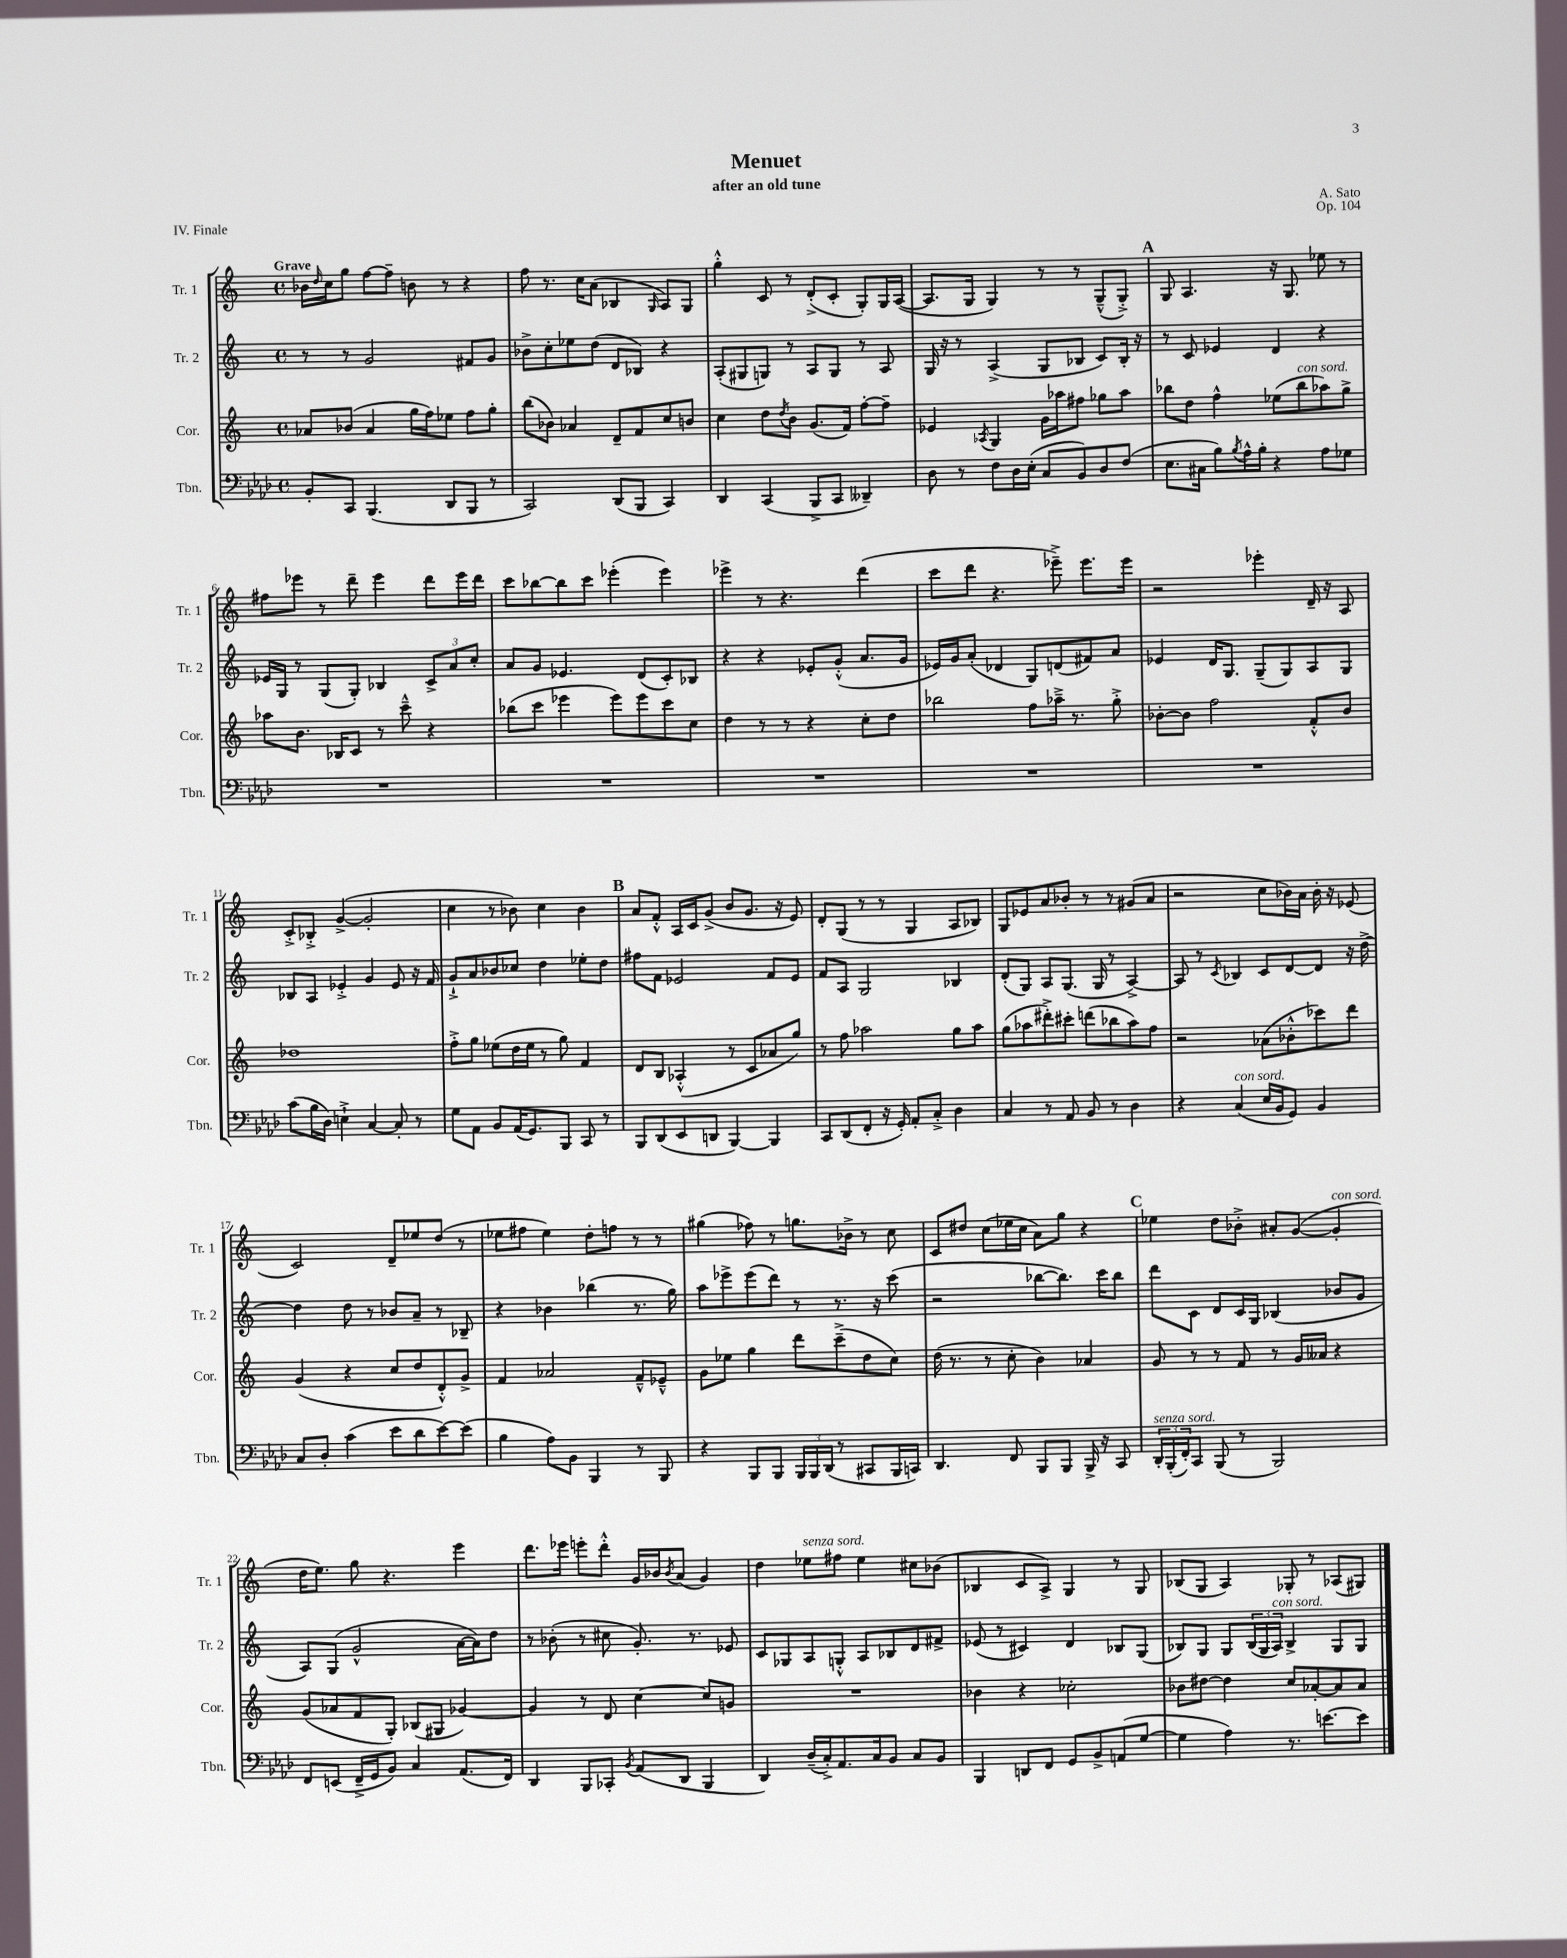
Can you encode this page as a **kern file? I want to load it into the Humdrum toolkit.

**kern	**kern	**kern	**kern
*part4	*part3	*part2	*part1
*staff4	*staff3	*staff2	*staff1
*I"Tbn.	*I"Cor.	*I"Tr. 2	*I"Tr. 1
*I'Tbn.	*I'Cor.	*I'Tr. 2	*I'Tr. 1
*clefF4	*clefG2	*clefG2	*clefG2
*k[b-e-a-d-]	*k[]	*k[]	*k[]
*M4/4	*M4/4	*M4/4	*M4/4
*met(c)	*met(c)	*met(c)	*met(c)
=1	=1	=1	=1
!	!	!	!LO:TX:a:B:t=Grave
8BB-'/L	8a-X/L	8r	16b-X\LL
.	.	.	16qqdd/
.	.	.	16cc\J
8CC/J	(8b-X/J	8r	8gg\J
(4.BBB-/	4a-/	2g/	[8ff\L
.	.	.	8ff~\J]
.	16gg\LL	.	8bn\
.	16ff\J)	.	.
8DD-/L	8ee-X\J	.	8r
8BBB-/J	8ff\L	8f#X/L	4r
8r	8gg'\J	8g/J	.
=2	=2	=2	=2
2CC/)	(8bb\L	8b-X^\L	8ff\
.	8b-X\J)	8cc'\	8.r
.	4a-X/	8ee-X\	.
.	.	.	16cc\KL
.	.	(8dd\J	(8a\J
(8DD-/L	8d~/L	8d/L	4B-X/
8BBB-/J	8f/	8B-X/J)	.
.	.	.	16qqG/
4CC/)	8cc/	4r	8A/L)
.	8bn/J	.	8G/J
=3	=3	=3	=3
4DD-/	4cc\	(8A'/L	4gg'^^\
.	.	8G#X/	.
(4CC/	8dd\L	8Gn/J)	8c/
.	8qdd/	.	.
.	8b\J	8r	8r
8BBB-^/L	(8.g/L	8A/L	(8d'^/L
8CC/J	.	8G/J	8c'/J
.	16f/Jk)	.	.
4DD--X~/)	[8ff'\L	8r	8G'/L)
.	8ff~\J]	8A/	16G/L
.	.	.	([16A/JJ
=4	=4	=4	=4
8D-\	4e-X/	16G/	8.A/L]
.	.	16r	.
8r	.	8r	.
.	.	.	16G/Jk
.	8qA-X/	.	.
8F\L	4G/	(4A^/	4G/)
16D-\L	.	.	.
(16E-'\JJ	.	.	.
8C/L	16g\LL	8G/L	8r
.	16aa-X\J	.	.
8BB-/)	8ff#X\J	8B-X/J	8r
8D-/	8gg-X\L	8c/L)	(8G~^^/L
(8F/J	8aa-\J	16B-'/Jk	8G'^/J)
.	.	16r	.
!!LO:REH:place=s1:t=A
=5	=5	=5	=5
8.E-\L	8bb-X\L	8r	8G/
.	8dd\J	8c/	4.A/
16C#X\Jk	.	.	.
8B-\L)	4ff^^\	4e-X/	.
8qB-/	.	.	.
16A-^^\L	.	.	.
16B-'\JJ	.	.	.
4r	(8ee-X\L	4d/	16r
.	.	.	8.G/
!	!LO:TX:a:i:t=con sord.	!	!
.	8bb-\	.	.
8A-\L	8aa-X\)	4r	8ee-X\
8G-X\J	8gg^\J	.	8r
!!LO:LB:g=z
=6	=6	=6	=6
1r	8aa-X\L	16e-X/LL	8ff#X\L
.	.	16G/JJ	.
.	8.b\J	8r	8eee-X\J
.	.	(8G/L	8r
.	16B-X/KL	.	.
.	8c/J	8G'/J)	8ddd~\
.	8r	4B-X/	4eee-\
.	8ccc~^^\	.	.
.	4r	12c^/L	8ddd\L
.	.	12a/	.
.	.	.	16eee-\L
.	.	12cc'/J	.
.	.	.	16ddd\JJ
=7	=7	=7	=7
1r	(8bb-X\L	8a/L	8ccc\L
.	8ccc\J	8g/J	[8bb-X\
.	4eee-X\	4.e-X/	8bb-\]
.	.	.	8ccc\J
.	8eee-\L)	.	(4eee-X'\
.	8eee-\	(8d/L	.
.	8ccc\	8c'/)	4eee-\)
.	8cc\J	8B-X/J	.
=8	=8	=8	=8
1r	4dd\	4r	4eee-X^\
.	8r	4r	8r
.	8r	.	4.r
.	4r	8e-X'/L	.
.	.	(8g'^^/J	.
.	8cc'\L	8.a/L	(4ddd\
.	8dd\J	.	.
.	.	16g/Jk	.
=9	=9	=9	=9
1r	2bb-X\	16e-X/LL)	8ccc\L
.	.	16g/J	.
.	.	(8a'/J	8ddd\J
.	.	4d-X/	4.r
.	8ff\L	8G/L)	.
.	16aa-X~^\Jk	(8dn/	8eee-X~^\)
.	8.r	.	.
.	.	8f#X/)	8.eee-\L
.	8gg'^\	8a/J	.
.	.	.	16eee-\Jk
=10	=10	=10	=10
1r	[8b-X'\L	4e-X/	2r
.	8b-\J]	.	.
.	2ff\	16d/KL	.
.	.	8.G/J	.
.	.	(8G~/L	4eee-X'\
.	.	8G/)	.
.	8f'^^/L	8A/	16d~/
.	.	.	16r
.	8b-/J	8G/J	8A/
!!LO:LB:g=z
=11	=11	=11	=11
(8c\L	1dd-X	8B-X/L	8c'^/L
16B-\L	.	8A/J	8B-X'^/J
16D-\JJ)	.	.	.
4En`^\	.	4e-X'^/	([4g^/
[4C/	.	4g/	2g'/]
8C'/]	.	8e-/	.
8r	.	16r	.
.	.	16f/	.
=12	=12	=12	=12
8G\L	8ff'^\L	8g`^/L	4cc\
8AA-\J	8gg\J	8a/	.
8BB-/L	(8ee-X\L	8b-X/	8r
(16AA-/K	16dd\L	8cc-X/J	8b-X\)
8.GG/)	16ee-\JJ	.	.
.	8r	4dd\	4cc\
8BBB-/J	8gg\)	.	.
8CC/	4f/	8ee-X'\L	4b-\
8r	.	8dd\J	.
!!LO:REH:place=s1:t=B
=13	=13	=13	=13
8BBB-/L	8d/L	8ff#X\L	8a/L
(8DD-/	8B/J	8f\J	8f'^^/J
8EE-/	(4A-X'^^/	2e-X/	16A/LL
.	.	.	16c/J
8DDn/J	.	.	(8g^/J
[4BBB-/)	8r	.	8b/L
.	8c/L	.	8.g/J
4BBB-/]	8a-X/	8f/L	.
.	.	.	16r
.	8gg/J)	8e-/J	8e/)
=14	=14	=14	=14
8CC/L	8r	8f/L	8d'/L
(8DD-/	8ff\	8A/J	(8G/J
8FF'/J	2aa-X\	2G/	8r
16r	.	.	8r
16GG'/)	.	.	.
8AA-'/L	.	.	4G/
8C'^/J	.	.	.
4D-\	8gg\L	4B-X/	8A/L
.	8aa-\J	.	8B-X/J)
=15	=15	=15	=15
4C/	(8gg\L	(8d'/L	8G/L
.	8aa-X\	8G/J)	8e-X/
8r	8ddd#X'^\)	8A/L	8a/
8AA-/	8ccc#X'\J	(8.G/J	8b-X'/J
8BB-/	(8dddn\L	.	8r
.	.	16G/	.
8r	8bb-X\	8r	8r
4D-\	8aa-\)	[4A^/)	(8g#X/L
.	8ff\J	.	8a/J
=16	=16	=16	=16
4r	2r	8A/]	2r
.	.	8r	.
.	.	8qc/	.
!LO:TX:a:i:t=con sord.	!	!	!
(4C/	.	4B-X/	.
16E-/LL	(8a-X\L	8c/L	8cc\L
16BB-/J	.	.	.
8GG/J)	8b-X'^^\	[8d/	16b-X\L)
.	.	.	16a\JJ
4BB-/	8ccc-X\)	8d/J]	16b-'\
.	.	.	16r
.	8ddd\J	16r	(8e-X/
.	.	[16dd^\	.
!!LO:LB:g=z
=17	=17	=17	=17
8C/L	(4g/	4dd\]	2c/)
8D-'/J	.	.	.
(4c\	4r	8dd\	.
.	.	8r	.
8e-\L	8cc/L	8b-X/L	8d~/L
8d-\	8dd/	8a~/J	8ee-X/
[8e-\)	8d'^^/)	8r	(8dd/J
(8e-\J]	8g^/J	8B-X~/	8r
=18	=18	=18	=18
4B-\	4f/	4r	8ee-X\L
.	.	.	8ff#X\J
8A-\L)	2a-X/	4b-X\	4ee-\)
8BB-\J	.	.	.
4BBB-/	.	(4bb-X\	8dd'\L
.	.	.	8ffn\J
8r	8f~^^/L	8.r	8r
8BBB-/	8e-X~^^/J	.	8r
.	.	16gg\)	.
=19	=19	=19	=19
4r	8g\L	8aa\L	(4gg#X\
.	8ee-X\J	8eee-X^\	.
8BBB-/L	4gg\	(8eee-\	8ff-X\)
8BBB-/J	.	8ddd\J)	8r
24BBB-/LL	8ddd\L	8r	8.ggn\L
24BBB-/	.	.	.
(24DD-/JJ	.	.	.
8r	(8ccc~^\	8.r	.
.	.	.	16b-X^\Jk
8CC#X/L	8dd\	.	8r
.	.	16r	.
16BBB-/L	8cc\J)	(8ccc\	8cc\
16CCn/JJ)	.	.	.
=20	=20	=20	=20
4.DD-/	(16dd\	2r	8c/L
.	8.r	.	.
.	.	.	8dd#X/J
.	8r	.	(8cc\L
8FF/	8cc'\	.	16ee-X\L
.	.	.	16cc\JJ
8BBB-/L	4b\)	[8bb-X\L	8a\L)
8BBB-/J	.	8.bb-\J])	8gg\J
16BBB-^/	4a-X/	.	4r
16r	.	16ccc\KL	.
8CC/	.	8bb-\J	.
!!LO:REH:place=s1:t=C
=21	=21	=21	=21
!LO:TX:a:i:t=senza sord.	!	!	!
24DD-'/LL	8g/	8ddd\L	4ee-X\
(24BBB-'/	.	.	.
24FF'/J)	.	.	.
8CC/J	8r	8c\J	.
(8BBB-/	8r	8d/L	8dd\L
8r	8f/	16c/L	8b-X'^\J
.	.	16G/JJ	.
2BBB-/)	8r	(4B-X/	8a#X'/L
.	16g/LL	.	([8g/J
.	16a--X/JJ	.	.
!	!	!	!LO:TX:a:i:t=con sord.
.	4r	8b-X/L	4g'/]
.	.	8g/J	.
!!LO:LB:g=z
=22	=22	=22	=22
8FF/L	(8g/L	8A/L)	16dd\KL
.	.	.	8.ee\J)
(8EEn/J	8a-X/	(8G/J	.
16FF~^/LL	8f/	2g^^/	8gg\
16GG/J	.	.	.
8BB-/J)	8G'/J)	.	4.r
4C/	(8B-X/L	.	.
.	8G#X/J	.	.
(8.AA-/L	[4g-X/)	[16a\LL	4eee\
.	.	16a\J])	.
.	.	8dd\J	.
16FF/Jk)	.	.	.
=23	=23	=23	=23
4DD-/	4g-/]	8r	8.ddd\L
.	.	(8b-X'\	.
.	.	.	16eee-X\Jk
8BBB-/L	8r	8r	8eeen'\L
8CC-X'/J	8d/	8cc#X\	8ddd'^^\J
8qBB-/	.	.	.
(8AA-/L	[4cc\	8.g'/)	16g/LL
.	.	.	16b-X/J
.	.	.	8qb-/
8DD-/J	.	.	(8a/J
.	.	8.r	.
4BBB-/	8cc/L]	.	4g/)
.	8gn/J	8e-X/	.
=24	=24	=24	=24
4DD-/)	1r	8c/L	4dd\
.	.	8G-X/	.
!	!	!	!LO:TX:a:i:t=senza sord.
(16D-~/LL	.	8A/	8ee-X\L
16C'^/J)	.	.	.
8.AA-/	.	8Gn'^^/J	8ff#X\J
.	.	8A/L	4ee-\
16C/k	.	.	.
8BB-/J	.	8B-X/	.
8C/L	.	8d/	8cc#X\L
8BB-/J	.	8f#X^/J	(8b-X\J
=25	=25	=25	=25
4BBB-/	4b-X\	(8e-X/	4B-X/
.	.	8r	.
8DDn/L	4r	4c#X/)	8c/L
8FF/J	.	.	8A^/J)
8GG/L	2cc-X'\	4d/	4G/
8BB-^/	.	.	.
(8AAn/	.	8B-X/L	8r
[8G/J	.	(8G/J	8G/
=26	=26	=26	=26
4G\]	8b-X\L	8B-X/L)	(8B-X/L
.	[8dd#X\J	8G/J	8G/J
4A-\)	4dd#\]	8G/L	4A/)
.	.	(24B-/L	.
.	.	24G/	.
!	!	!LO:TX:a:i:t=con sord.	!
.	.	24A/JJ)	.
8.r	8cc/L	4B-^/	8G-X'/
.	[8a-X'/	.	8r
[8.en\L	.	.	.
.	8a-/]	8G/L	(8A-X/L
8e\J]	8a-/J	8G/J	8G#X/J)
==	==	==	==
*-	*-	*-	*-
